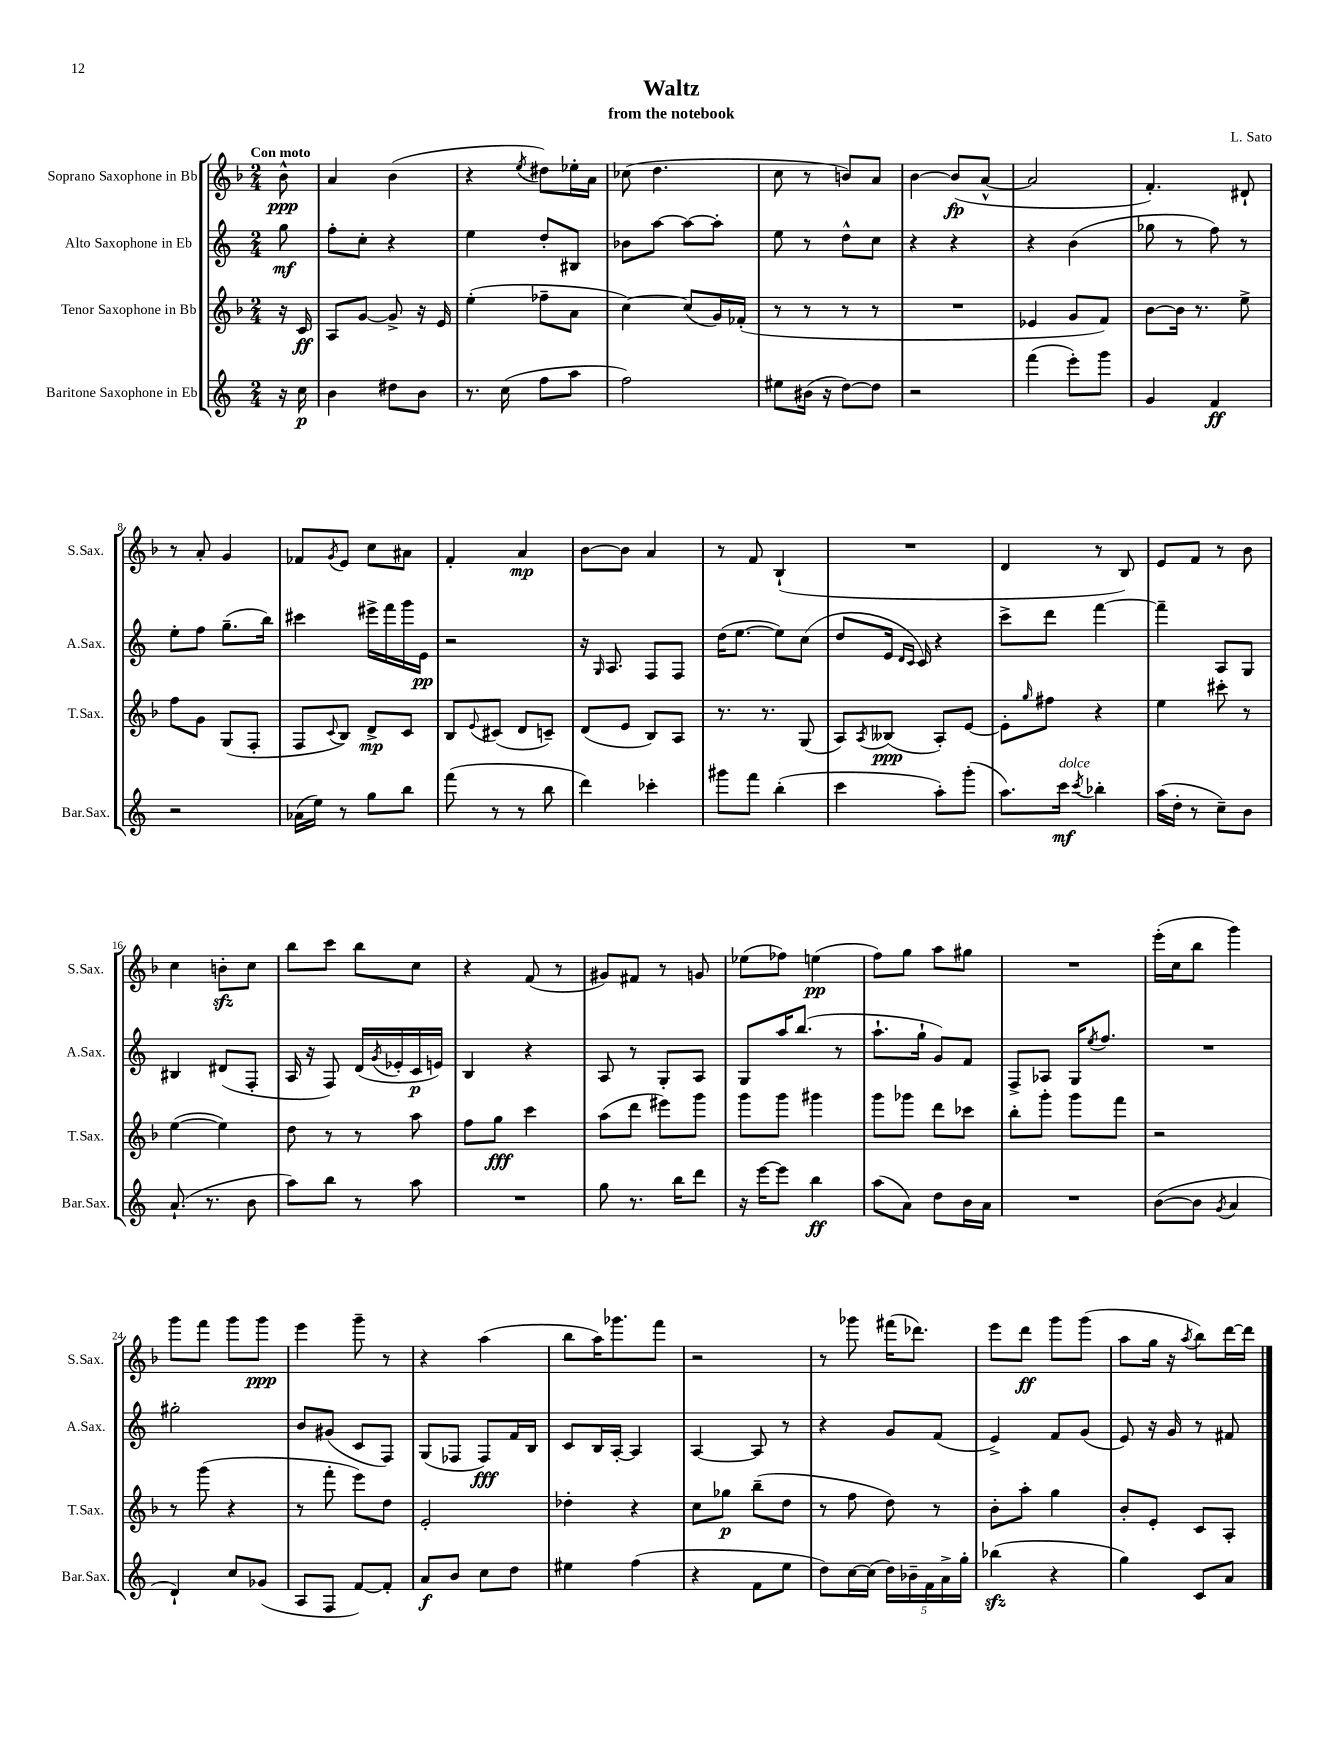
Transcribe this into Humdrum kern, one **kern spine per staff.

**kern	**dynam	**kern	**dynam	**kern	**dynam	**kern	**dynam
*part4	*part4	*part3	*part3	*part2	*part2	*part1	*part1
*staff4	*staff4	*staff3	*staff3	*staff2	*staff2	*staff1	*staff1
*I"Baritone Saxophone in Eb	*	*I"Tenor Saxophone in Bb	*	*I"Alto Saxophone in Eb	*	*I"Soprano Saxophone in Bb	*
*I'Bar.Sax.	*	*I'T.Sax.	*	*I'A.Sax.	*	*I'S.Sax.	*
*clefG2	*	*clefG2	*	*clefG2	*	*clefG2	*
*k[]	*	*k[b-]	*	*k[]	*	*k[b-]	*
*M2/4	*	*M2/4	*	*M2/4	*	*M2/4	*
=	=	=	=	=	=	=	=
!	!	!	!	!	!	!LO:TX:a:B:t=Con moto	!
16r	.	16r	.	8gg\	mf	8b-^^\	ppp
16cc\	p	16c/	ff	.	.	.	.
=1	=1	=1	=1	=1	=1	=1	=1
4b\	.	8A/L	.	8ff'\L	.	4a/	.
.	.	[8g/J	.	8cc'\J	.	.	.
8dd#X\L	.	8g^/]	.	4r	.	(4b-\	.
8b\J	.	16r	.	.	.	.	.
.	.	16e/	.	.	.	.	.
=2	=2	=2	=2	=2	=2	=2	=2
8.r	.	(4ee'\	.	4ee\	.	4r	.
(16cc\	.	.	.	.	.	.	.
.	.	.	.	.	.	8qee/	.
8ff\L	.	8ff-X~\L	.	8dd'/L	.	8dd#X\L)	.
8aa\J	.	8a\J	.	8B#X/J	.	16ee-X'\L	.
.	.	.	.	.	.	16a\JJ	.
=3	=3	=3	=3	=3	=3	=3	=3
2ff\)	.	[4cc\)	.	8b-X\L	.	(8cc-X\	.
.	.	.	.	[8aa\J	.	4.dd\	.
.	.	(8cc/L]	.	8aa\L_	.	.	.
.	.	16g/L)	.	8aa'\J]	.	.	.
.	.	(16f-X'/JJ	.	.	.	.	.
=4	=4	=4	=4	=4	=4	=4	=4
8ee#X\L	.	8r	.	8ee\	.	8cc\	.
(16b#X\Jk	.	8r	.	8r	.	8r	.
16r	.	.	.	.	.	.	.
[8dd\L)	.	8r	.	8dd^^\L	.	8bn/L)	.
8dd\J]	.	8r	.	8cc\J	.	8a/J	.
=5	=5	=5	=5	=5	=5	=5	=5
2r	.	2r	.	4r	.	[4b-\	.
.	.	.	.	4r	.	(8b-/L]	fp
.	.	.	.	.	.	[8a^^/J	.
=6	=6	=6	=6	=6	=6	=6	=6
(4fff\	.	4e-X/	.	4r	.	2a/]	.
8eee'\L)	.	8g/L	.	(4b\	.	.	.
8ggg\J	.	8f/J)	.	.	.	.	.
=7	=7	=7	=7	=7	=7	=7	=7
4g/	.	[8b-\L	.	8gg-X\	.	4.f'/)	.
.	.	16b-\Jk]	.	8r	.	.	.
.	.	8.r	.	.	.	.	.
4f/	ff	.	.	8ff\)	.	.	.
.	.	8ee^\	.	8r	.	8d#X`/	.
!!LO:LB:g=z
=8	=8	=8	=8	=8	=8	=8	=8
2r	.	8ff\L	.	8ee'\L	.	8r	.
.	.	8g\J	.	8ff\J	.	8a'/	.
.	.	(8G/L	.	(8.gg~\L	.	4g/	.
.	.	8F'/J	.	.	.	.	.
.	.	.	.	16bb\Jk)	.	.	.
=9	=9	=9	=9	=9	=9	=9	=9
(16a-X\LL	.	8F/L	.	4ccc#X\	.	8f-X/L	.
16ee\JJ)	.	.	.	.	.	.	.
.	.	8qqc/	.	.	.	8qg/	.
8r	.	8B-/J)	.	.	.	8e/J	.
8gg\L	.	8d^/L	mp	16eee#X^\LL	.	8cc\L	.
.	.	.	.	16fff\	.	.	.
8bb\J	.	8c/J	.	16ggg\	.	8a#X\J	.
.	.	.	.	16e\JJ	pp	.	.
=10	=10	=10	=10	=10	=10	=10	=10
(8fff\	.	8B-/L	.	2r	.	4f'/	.
.	.	8qqe/	.	.	.	.	.
8r	.	(8c#X/J	.	.	.	.	.
8r	.	8d/L	.	.	.	4a/	mp
8bb\	.	8cn~/J)	.	.	.	.	.
=11	=11	=11	=11	=11	=11	=11	=11
4ddd\)	.	(8d/L	.	16r	.	[8b-\L	.
.	.	.	.	16qqG/	.	.	.
.	.	.	.	8.A/	.	.	.
.	.	8e/J	.	.	.	8b-\J]	.
4ccc-X'\	.	8B-/L)	.	8F/L	.	4a/	.
.	.	8A/J	.	8F/J	.	.	.
=12	=12	=12	=12	=12	=12	=12	=12
8ggg#X\L	.	8.r	.	(16dd\KL	.	8r	.
.	.	.	.	[8.ee\J	.	.	.
8fff\J	.	.	.	.	.	8f/	.
.	.	8.r	.	.	.	.	.
(4bb'\	.	.	.	8ee\L])	.	(4B-`/	.
.	.	(8G/	.	(8cc\J	.	.	.
=13	=13	=13	=13	=13	=13	=13	=13
4ccc\	.	8A/L)	.	8dd/L	.	2r	.
.	.	8qA/	.	.	.	.	.
.	.	(8B--X/J	ppp	16e/Jk	.	.	.
.	.	.	.	16qqd/LL	.	.	.
.	.	.	.	16qqc/JJ	.	.	.
.	.	.	.	16c/)	.	.	.
8aa'\L)	.	8A'/L)	.	4r	.	.	.
(8ggg'\J	.	[8e/J	.	.	.	.	.
=14	=14	=14	=14	=14	=14	=14	=14
8.aa\L)	.	8e'\L]	.	8ccc^\L	.	4d/	.
.	.	16qqgg/	.	.	.	.	.
.	.	8ff#X\J	.	8ddd\J	.	.	.
!LO:TX:a:i:t=dolce	!	!	!	!	!	!	!
16ccc\Jk	mf	.	.	.	.	.	.
8qccc/	.	.	.	.	.	.	.
4bb-X'\	.	4r	.	[4fff\	.	8r	.
.	.	.	.	.	.	8B-/)	.
=15	=15	=15	=15	=15	=15	=15	=15
(16aa\LL	.	4ee\	.	4fff~\]	.	8e/L	.
16dd'\JJ	.	.	.	.	.	.	.
8r	.	.	.	.	.	8f/J	.
8cc~\L)	.	8ccc#X'\	.	8A/L	.	8r	.
8b\J	.	8r	.	8G/J	.	8b-\	.
!!LO:LB:g=z
=16	=16	=16	=16	=16	=16	=16	=16
(8.a`/	.	([4ee\	.	4B#X/	.	4cc\	.
8.r	.	.	.	.	.	.	.
.	.	4ee\])	.	(8d#X/L	.	8bnzz'\L	.
8b\	.	.	.	8F'/J	.	8cc\J	.
=17	=17	=17	=17	=17	=17	=17	=17
8aa\L)	.	8dd\	.	16A/	.	8bb-\L	.
.	.	.	.	16r	.	.	.
8bb\J	.	8r	.	8F/)	.	8ccc\J	.
8r	.	8r	.	(16d/LL	.	8bb-\L	.
.	.	.	.	8qg/	.	.	.
.	.	.	.	16e-X'/	.	.	.
8aa\	.	8aa\	.	16c/	p	8cc\J	.
.	.	.	.	16en/JJ)	.	.	.
=18	=18	=18	=18	=18	=18	=18	=18
2r	.	8ff\L	.	4B/	.	4r	.
.	.	8gg\J	fff	.	.	.	.
.	.	4ccc\	.	4r	.	(8f/	.
.	.	.	.	.	.	8r	.
=19	=19	=19	=19	=19	=19	=19	=19
8gg\	.	(8aa\L	.	8A/	.	8g#X/L)	.
8.r	.	8ddd\J	.	8r	.	8f#X/J	.
.	.	8eee#X\L)	.	8G'/L	.	8r	.
16bb\KL	.	.	.	.	.	.	.
8ddd\J	.	8ggg\J	.	8A/J	.	8gn/	.
=20	=20	=20	=20	=20	=20	=20	=20
16r	.	8ggg\L	.	8G/L	.	(8ee-X\L	.
[16eee\KL	.	.	.	.	.	.	.
8eee\J]	.	8ggg\J	.	16aa/K	.	8ff-X\J)	.
.	.	.	.	(8.bb/J	.	.	.
4bb\	ff	4ggg#X\	.	.	.	(4een\	pp
.	.	.	.	8r	.	.	.
=21	=21	=21	=21	=21	=21	=21	=21
(8aa\L	.	8ggg\L	.	8.aa`\L	.	8ff\L)	.
8a\J)	.	8ggg-X\J	.	.	.	8gg\J	.
.	.	.	.	16gg`\Jk	.	.	.
8dd\L	.	8ddd\L	.	8g/L)	.	8aa\L	.
16b\L	.	8ccc-X\J	.	8f/J	.	8gg#X\J	.
16a\JJ	.	.	.	.	.	.	.
=22	=22	=22	=22	=22	=22	=22	=22
2r	.	8bb-'\L	.	8F^/L	.	2r	.
.	.	8ggg'\J	.	8A-X/J	.	.	.
.	.	8ggg\L	.	16G/KL	.	.	.
.	.	.	.	8qee/	.	.	.
.	.	.	.	8.ff/J	.	.	.
.	.	8fff\J	.	.	.	.	.
=23	=23	=23	=23	=23	=23	=23	=23
([8b\L	.	2r	.	2r	.	(16eee'\LL	.
.	.	.	.	.	.	16cc\J	.
8b\J]	.	.	.	.	.	8bb-\J	.
8qg/	.	.	.	.	.	.	.
4a/	.	.	.	.	.	4ggg\)	.
!!LO:LB:g=z
=24	=24	=24	=24	=24	=24	=24	=24
4d`/)	.	8r	.	2gg#X'\	.	8ggg\L	.
.	.	(8ggg\	.	.	.	8fff\J	.
8cc/L	.	4r	.	.	.	8ggg\L	.
(8g-X/J	.	.	.	.	.	8ggg\J	ppp
=25	=25	=25	=25	=25	=25	=25	=25
8A/L	.	8r	.	8b/L	.	4eee\	.
8F/J	.	8fff'\	.	(8g#X/J	.	.	.
[8f/L)	.	8eee\L)	.	8c/L	.	8ggg~\	.
8f'/J]	.	8dd\J	.	8F/J)	.	8r	.
=26	=26	=26	=26	=26	=26	=26	=26
8a/L	f	2e'/	.	(8G/L	.	4r	.
8b/J	.	.	.	8F-X/J	.	.	.
8cc\L	.	.	.	8F-/L)	fff	(4aa\	.
8dd\J	.	.	.	16f/L	.	.	.
.	.	.	.	16B/JJ	.	.	.
=27	=27	=27	=27	=27	=27	=27	=27
4ee#X\	.	4dd-X'\	.	8c/L	.	8bb-\L	.
.	.	.	.	16B/L	.	16aa\K)	.
.	.	.	.	[16A'/JJ	.	8.ggg-X\	.
(4ff\	.	4r	.	4A/]	.	.	.
.	.	.	.	.	.	8fff\J	.
=28	=28	=28	=28	=28	=28	=28	=28
4r	.	8cc\L	.	[4A/	.	2r	.
.	.	8gg-X\J	p	.	.	.	.
8f\L	.	(8bb-~\L	.	8A/]	.	.	.
8ee\J	.	8dd\J	.	8r	.	.	.
=29	=29	=29	=29	=29	=29	=29	=29
8dd\L)	.	8r	.	4r	.	8r	.
[16cc\L	.	8ff\	.	.	.	8ggg-X\	.
(16cc\JJ]	.	.	.	.	.	.	.
20dd\LL)	.	8dd\)	.	8g/L	.	(16fff#X\KL	.
20b-X~\	.	.	.	.	.	.	.
.	.	.	.	.	.	8.ddd-X\J)	.
20f\	.	.	.	.	.	.	.
.	.	8r	.	(8f/J	.	.	.
20a^\	.	.	.	.	.	.	.
20gg'\JJ	.	.	.	.	.	.	.
=30	=30	=30	=30	=30	=30	=30	=30
(4bb-Xzz\	.	8b-'\L	.	4e^/)	.	8eee\L	.
.	.	8aa'\J	.	.	.	8ddd\J	ff
4r	.	4gg\	.	8f/L	.	8ggg\L	.
.	.	.	.	(8g/J	.	(8ggg\J	.
=31	=31	=31	=31	=31	=31	=31	=31
4gg\)	.	8b-'/L	.	8e/)	.	8aa\L	.
.	.	8e'/J	.	16r	.	16gg\Jk	.
.	.	.	.	16g/	.	16r	.
.	.	.	.	.	.	8qaa/	.
8c/L	.	8c/L	.	8r	.	8bb-\L)	.
8a/J	.	8A'/J	.	8f#X/	.	[16ddd\L	.
.	.	.	.	.	.	16ddd\JJ]	.
==	==	==	==	==	==	==	==
*-	*-	*-	*-	*-	*-	*-	*-
